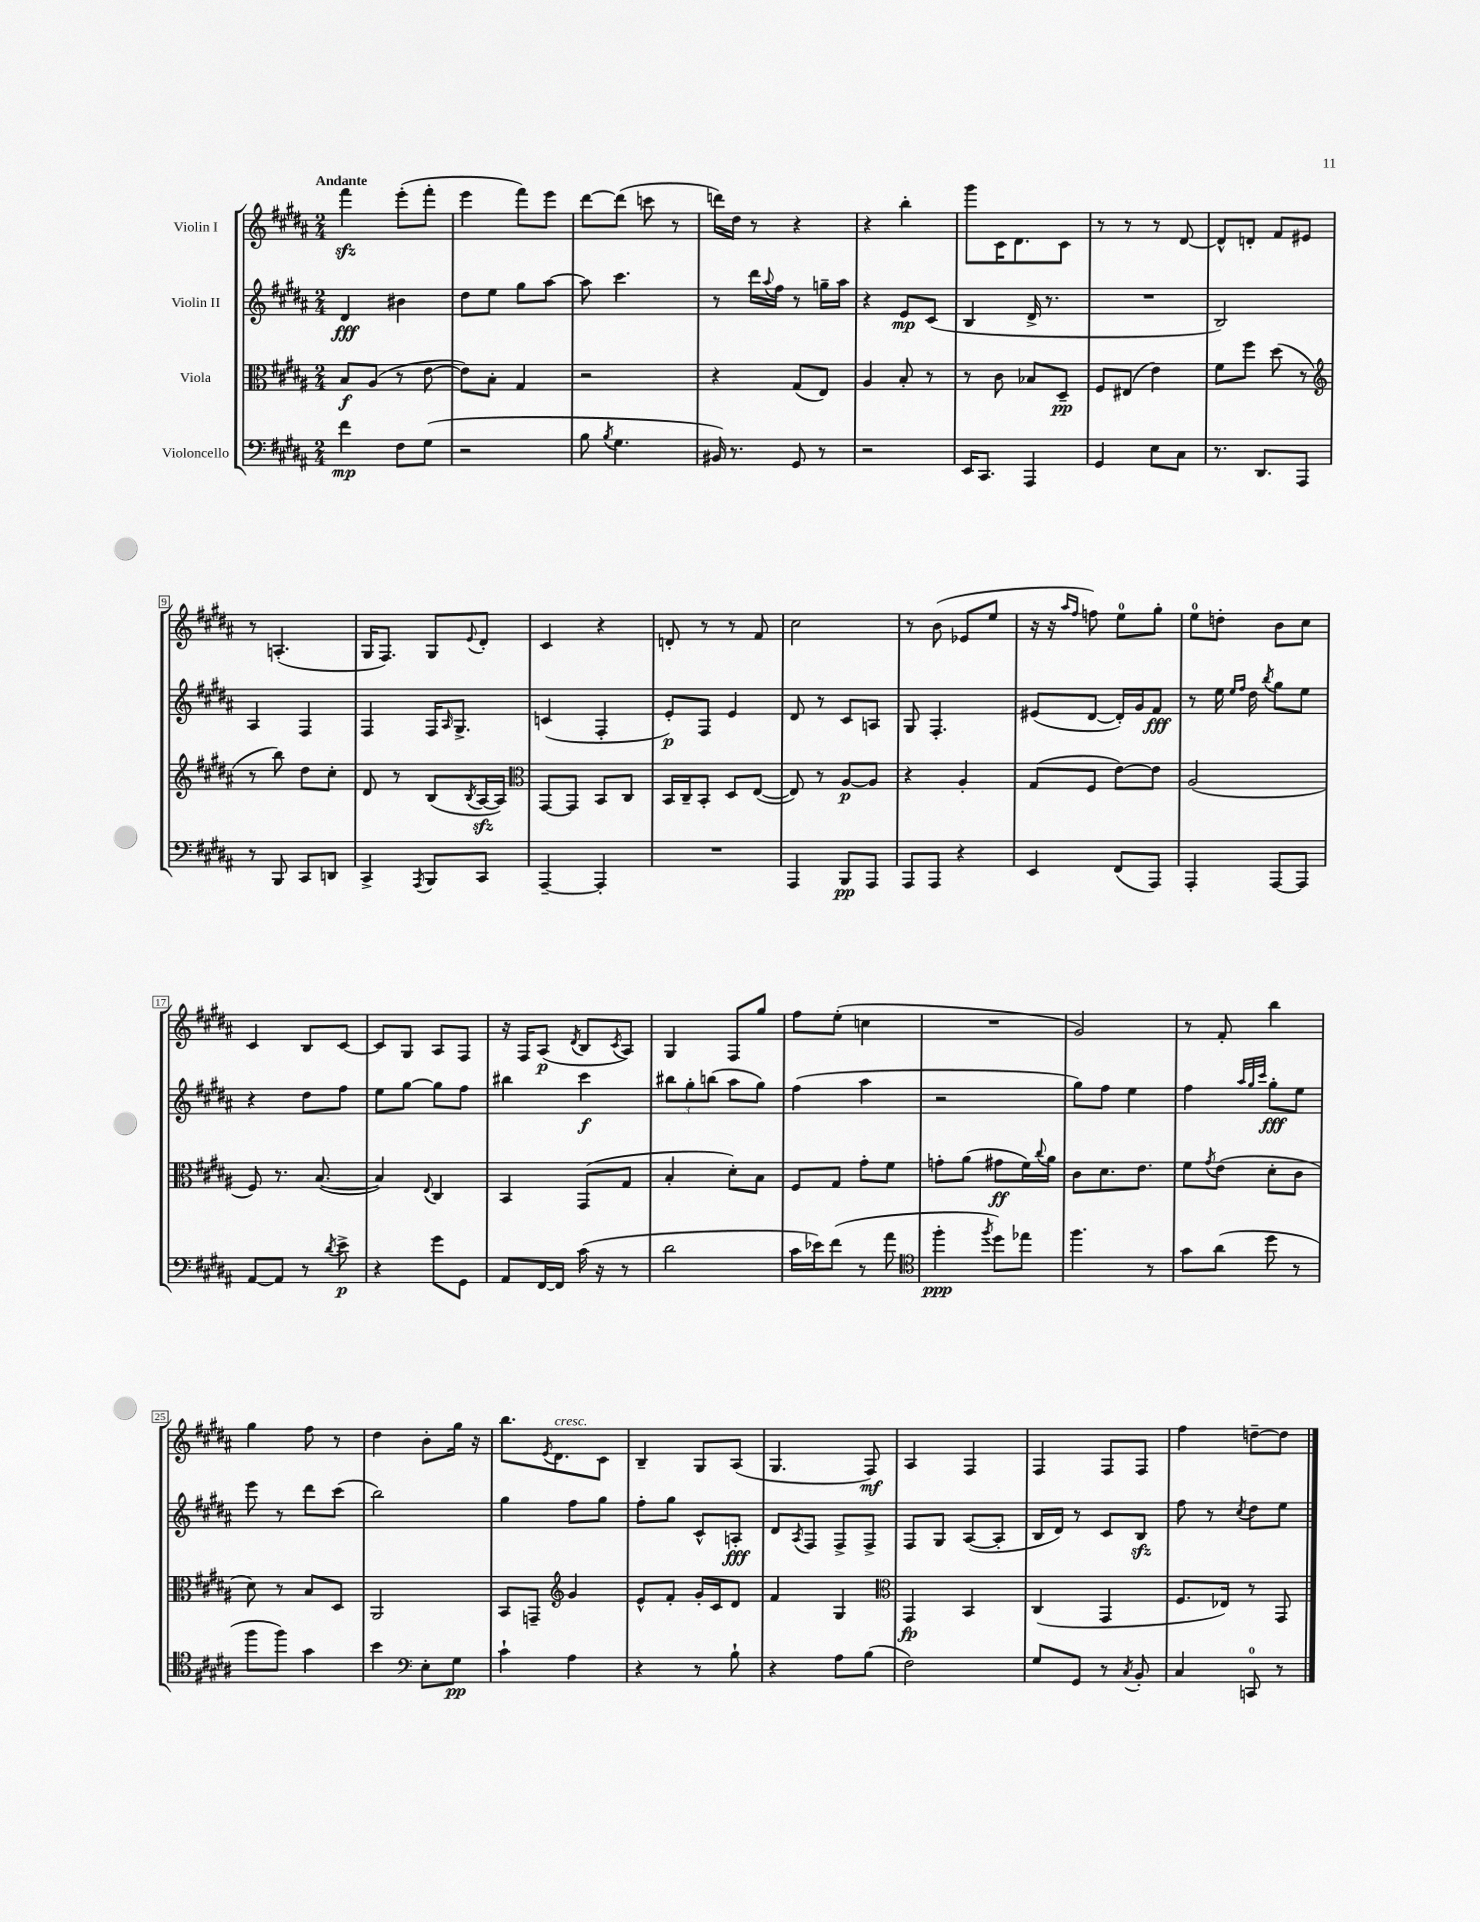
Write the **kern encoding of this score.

**kern	**dynam	**kern	**dynam	**kern	**dynam	**kern	**dynam
*part4	*part4	*part3	*part3	*part2	*part2	*part1	*part1
*staff4	*staff4	*staff3	*staff3	*staff2	*staff2	*staff1	*staff1
*I"Violoncello	*	*I"Viola	*	*I"Violin II	*	*I"Violin I	*
*clefF4	*	*clefC3	*	*clefG2	*	*clefG2	*
*k[f#c#g#d#a#]	*	*k[f#c#g#d#a#]	*	*k[f#c#g#d#a#]	*	*k[f#c#g#d#a#]	*
*M2/4	*	*M2/4	*	*M2/4	*	*M2/4	*
=1	=1	=1	=1	=1	=1	=1	=1
!	!	!	!	!	!	!LO:TX:a:B:t=Andante	!
4f#\	mp	8B/L	f	4d#/	fff	4fff#zz\	.
.	.	(8A#/J	.	.	.	.	.
8F#\L	.	8r	.	4b#X\	.	(8eee'\L	.
(8G#\J	.	[8e\	.	.	.	8fff#'\J	.
=2	=2	=2	=2	=2	=2	=2	=2
2r	.	8e\L])	.	8dd#\L	.	4eee\	.
.	.	8B'\J	.	8ee\J	.	.	.
.	.	4G#/	.	8gg#\L	.	8fff#\L)	.
.	.	.	.	[8aa#\J	.	8eee\J	.
=3	=3	=3	=3	=3	=3	=3	=3
8B\	.	2r	.	8aa#\]	.	[8ddd#\L	.
8qB/	.	.	.	.	.	.	.
4.G#\	.	.	.	4.ccc#\	.	(8ddd#\J]	.
.	.	.	.	.	.	8cccn\	.
.	.	.	.	.	.	8r	.
=4	=4	=4	=4	=4	=4	=4	=4
16BB#X/)	.	4r	.	8r	.	16dddn\LL)	.
8.r	.	.	.	.	.	16dd#\JJ	.
.	.	.	.	16ddd#\LL	.	8r	.
.	.	.	.	8qqaa#/	.	.	.
.	.	.	.	16ff#\JJ	.	.	.
8GG#/	.	(8G#/L	.	8r	.	4r	.
8r	.	8E/J)	.	16ggn~\LL	.	.	.
.	.	.	.	16aa#\JJ	.	.	.
=5	=5	=5	=5	=5	=5	=5	=5
2r	.	4A#/	.	4r	.	4r	.
.	.	8B'/	.	8e/L	mp	4bb'\	.
.	.	8r	.	(8c#/J	.	.	.
=6	=6	=6	=6	=6	=6	=6	=6
16EE/KL	.	8r	.	4B/	.	8ggg#\L	.
8.CC#/J	.	.	.	.	.	.	.
.	.	8c#\	.	.	.	16c#\K	.
.	.	.	.	.	.	8.d#\	.
4AAA#/	.	8B-X/L	.	16d#^/	.	.	.
.	.	.	.	8.r	.	.	.
.	.	8D#~/J	pp	.	.	8c#\J	.
=7	=7	=7	=7	=7	=7	=7	=7
4GG#/	.	8F#/L	.	2r	.	8r	.
.	.	(8E#X/J	.	.	.	8r	.
8E\L	.	4e\)	.	.	.	8r	.
8C#\J	.	.	.	.	.	[8d#/	.
=8	=8	=8	=8	=8	=8	=8	=8
8.r	.	8f#\L	.	2B/)	.	8d#^^/L]	.
.	.	8ff#\J	.	.	.	8dn'/J	.
8.DD#/L	.	.	.	.	.	.	.
.	.	(8dd#\	.	.	.	8f#/L	.
8AAA#/J	.	8r	.	.	.	8e#X/J	.
!!LO:LB:g=z
=9	=9	=9	=9	=9	=9	=9	=9
*	*	*clefG2	*	*	*	*	*
8r	.	8r	.	4A#/	.	8r	.
8BBB/	.	8bb\)	.	.	.	(4.An'/	.
8CC#/L	.	8dd#\L	.	4F#/	.	.	.
8DDn/J	.	8cc#'\J	.	.	.	.	.
=10	=10	=10	=10	=10	=10	=10	=10
4CC#^/	.	8d#/	.	4F#/	.	16G#/KL	.
.	.	.	.	.	.	8.F#/J)	.
.	.	8r	.	.	.	.	.
8qAAA#/	.	.	.	.	.	.	.
8BBB/L	.	(8B/L	.	16F#/KL	.	8G#/L	.
.	.	.	.	16qqA#/	.	.	.
.	.	.	.	8.G#^/J	.	.	.
.	.	8qB/	.	.	.	8qqe/	.
8CC#/J	.	[16A#zz/L	.	.	.	8d#'/J	.
.	.	16A#/JJ])	.	.	.	.	.
=11	=11	=11	=11	=11	=11	=11	=11
*	*	*clefC3	*	*	*	*	*
[4AAA#~/	.	[8GG#/L	.	(4cn/	.	4c#/	.
.	.	8GG#/J]	.	.	.	.	.
4AAA#'/]	.	8BB/L	.	4F#'/	.	4r	.
.	.	8C#/J	.	.	.	.	.
=12	=12	=12	=12	=12	=12	=12	=12
2r	.	16BB/LL	.	8e'/L)	p	8dn'/	.
.	.	16C#~/J	.	.	.	.	.
.	.	8BB'/J	.	8F#/J	.	8r	.
.	.	8D#/L	.	4e/	.	8r	.
.	.	([8E/J	.	.	.	8f#/	.
=13	=13	=13	=13	=13	=13	=13	=13
4AAA#/	.	8E/])	.	8d#/	.	2cc#\	.
.	.	8r	.	8r	.	.	.
8BBB/L	pp	[8A#/L	p	8c#/L	.	.	.
8AAA#/J	.	8A#/J]	.	8An/J	.	.	.
=14	=14	=14	=14	=14	=14	=14	=14
8AAA#/L	.	4r	.	8G#/	.	8r	.
8AAA#/J	.	.	.	4.F#'/	.	(8b\	.
4r	.	4A#'/	.	.	.	8e-X/L	.
.	.	.	.	.	.	8ee/J	.
=15	=15	=15	=15	=15	=15	=15	=15
4EE/	.	(8G#/L	.	(8e#X/L	.	16r	.
.	.	.	.	.	.	16r	.
.	.	.	.	.	.	16qqaa#/LL	.
.	.	.	.	.	.	16qqff#/JJ	.
.	.	8F#/J	.	[8d#/J	.	8ffn\)	.
(8FF#/L	.	[8e\L)	.	16d#'/LL])	.	8ee\L	.
.	.	.	.	16g#/J	.	.	.
8AAA#/J)	.	8e\J]	.	8f#/J	fff	8gg#'\J	.
=16	=16	=16	=16	=16	=16	=16	=16
4AAA#'/	.	(2A#/	.	8r	.	8ee\L	.
.	.	.	.	16ee\	.	8ddn'\J	.
.	.	.	.	16qqee/LL	.	.	.
.	.	.	.	16qqff#/JJ	.	.	.
.	.	.	.	16dd#\	.	.	.
.	.	.	.	8qbb/	.	.	.
[8AAA#/L	.	.	.	8gg#\L	.	8b\L	.
8AAA#/J]	.	.	.	8ee\J	.	8cc#\J	.
!!LO:LB:g=z
=17	=17	=17	=17	=17	=17	=17	=17
[8AA#/L	.	8F#/)	.	4r	.	4c#/	.
8AA#/J]	.	8.r	.	.	.	.	.
8r	.	.	.	8dd#\L	.	8B/L	.
.	.	([8.B/	.	.	.	.	.
8qd#/	.	.	.	.	.	.	.
8e^\	p	.	.	8ff#\J	.	[8c#/J	.
=18	=18	=18	=18	=18	=18	=18	=18
4r	.	4B/])	.	8ee\L	.	8c#/L]	.
.	.	.	.	[8gg#\J	.	8G#/J	.
.	.	8qqE/	.	.	.	.	.
8g#\L	.	4C#/	.	8gg#\L]	.	8A#/L	.
8GG#\J	.	.	.	8ff#\J	.	8F#/J	.
=19	=19	=19	=19	=19	=19	=19	=19
8AA#/L	.	4BB/	.	4bb#X\	.	16r	.
.	.	.	.	.	.	16F#/KL	.
[16FF#/L	.	.	.	.	.	(8A#/J	p
16FF#/JJ]	.	.	.	.	.	.	.
.	.	.	.	.	.	8qd#/	.
(16c#\	.	(8GG#/L	.	4ccc#\	f	8B/L	.
16r	.	.	.	.	.	.	.
.	.	.	.	.	.	8qc#/	.
8r	.	8G#/J	.	.	.	8A#/J)	.
=20	=20	=20	=20	=20	=20	=20	=20
2d#\	.	4B'/	.	12bb#X\L	.	4G#/	.
.	.	.	.	12gg#'\	.	.	.
.	.	.	.	(12bbn\J	.	.	.
.	.	8d#'\L)	.	8aa#\L	.	8F#/L	.
.	.	8B\J	.	8gg#\J)	.	8gg#/J	.
=21	=21	=21	=21	=21	=21	=21	=21
16c#\LL	.	8F#/L	.	(4ff#\	.	8ff#\L	.
16e-X\J)	.	.	.	.	.	.	.
(8f#\J	.	8G#/J	.	.	.	(8ee'\J	.
8r	.	8g#'\L	.	4aa#\	.	4ccn\	.
8a#\	.	8f#\J	.	.	.	.	.
=22	=22	=22	=22	=22	=22	=22	=22
*clefC4	*	*	*	*	*	*	*
4ff#'\	ppp	8gn'\L	.	2r	.	2r	.
.	.	(8a#\J	.	.	.	.	.
8qff#/	.	.	.	.	.	.	.
8dd#\L)	.	8g#X\L	ff	.	.	.	.
8ee-X\J	.	16f#\L)	.	.	.	.	.
.	.	8qqcc#/	.	.	.	.	.
.	.	16a#\JJ	.	.	.	.	.
=23	=23	=23	=23	=23	=23	=23	=23
4.ff#\	.	8c#\L	.	8gg#\L)	.	2g#/)	.
.	.	8.d#\	.	8ff#\J	.	.	.
.	.	.	.	4ee\	.	.	.
.	.	8.e\J	.	.	.	.	.
8r	.	.	.	.	.	.	.
=24	=24	=24	=24	=24	=24	=24	=24
8g#\L	.	8f#\L	.	4ff#\	.	8r	.
.	.	8qg#/	.	.	.	.	.
(8a#\J	.	(8e\J	.	.	.	8f#'/	.
.	.	.	.	32qqaa#/LLL	.	.	.
.	.	.	.	32qqgg#/	.	.	.
.	.	.	.	32qqccc#/JJJ	.	.	.
8dd#\	.	8d#'\L	.	8gg#'\L	fff	4bb\	.
8r	.	8c#\J	.	8ee\J	.	.	.
!!LO:LB:g=z
=25	=25	=25	=25	=25	=25	=25	=25
8ff#\L	.	8d#\)	.	8eee\	.	4gg#\	.
8ff#\J)	.	8r	.	8r	.	.	.
4g#\	.	8B/L	.	8ddd#\L	.	8ff#\	.
.	.	8D#/J	.	(8ccc#\J	.	8r	.
=26	=26	=26	=26	=26	=26	=26	=26
4b\	.	2AA#/	.	2bb\)	.	4dd#\	.
*clefF4	*	*	*	*	*	*	*
8E'\L	.	.	.	.	.	8b'\L	.
8G#\J	pp	.	.	.	.	16gg#\Jk	.
.	.	.	.	.	.	16r	.
=27	=27	=27	=27	=27	=27	=27	=27
4c#`\	.	8BB/L	.	4gg#\	.	8.bb\L	.
.	.	8GGn~/J	.	.	.	.	.
.	.	.	.	.	.	8qe/	.
!	!	!	!	!	!	!LO:TX:a:i:t=cresc.	!
.	.	.	.	.	.	8.d#\	.
*	*	*clefG2	*	*	*	*	*
4A#\	.	4g#/	.	8ff#\L	.	.	.
.	.	.	.	8gg#\J	.	8c#\J	.
=28	=28	=28	=28	=28	=28	=28	=28
4r	.	8e^^/L	.	8ff#'\L	.	4B~/	.
.	.	8f#'/J	.	8gg#\J	.	.	.
8r	.	16g#'/LL	.	8c#^^/L	.	8G#/L	.
.	.	16c#/J	.	.	.	.	.
8B`\	.	8d#/J	.	8An'/J	fff	(8A#/J	.
=29	=29	=29	=29	=29	=29	=29	=29
4r	.	4f#/	.	8d#/L	.	4.G#/	.
.	.	.	.	8qA#/	.	.	.
.	.	.	.	8F#/J	.	.	.
8A#\L	.	4G#/	.	8F#^/L	.	.	.
(8B\J	.	.	.	8F#^/J	.	8F#/)	mf
=30	=30	=30	=30	=30	=30	=30	=30
*	*	*clefC3	*	*	*	*	*
2F#\)	.	4GG#/	fp	8F#/L	.	4A#/	.
.	.	.	.	8G#/J	.	.	.
.	.	4BB/	.	([8A#/L	.	4F#/	.
.	.	.	.	8A#'/J]	.	.	.
=31	=31	=31	=31	=31	=31	=31	=31
8G#/L	.	(4C#/	.	16B/LL	.	4F#/	.
.	.	.	.	16d#/JJ)	.	.	.
8GG#/J	.	.	.	8r	.	.	.
8r	.	4GG#/	.	8c#/L	.	8F#/L	.
8qC#/	.	.	.	.	.	.	.
8BB'/	.	.	.	8Bzz/J	.	8F#/J	.
=32	=32	=32	=32	=32	=32	=32	=32
4C#/	.	8.F#/L	.	8ff#\	.	4ff#\	.
.	.	.	.	8r	.	.	.
.	.	16E-X/Jk)	.	.	.	.	.
.	.	.	.	8qcc#/	.	.	.
8CCn/	.	8r	.	8dd#\L	.	[8ddn~\L	.
8r	.	8GG#/	.	8ee\J	.	8dd\J]	.
==	==	==	==	==	==	==	==
*-	*-	*-	*-	*-	*-	*-	*-
